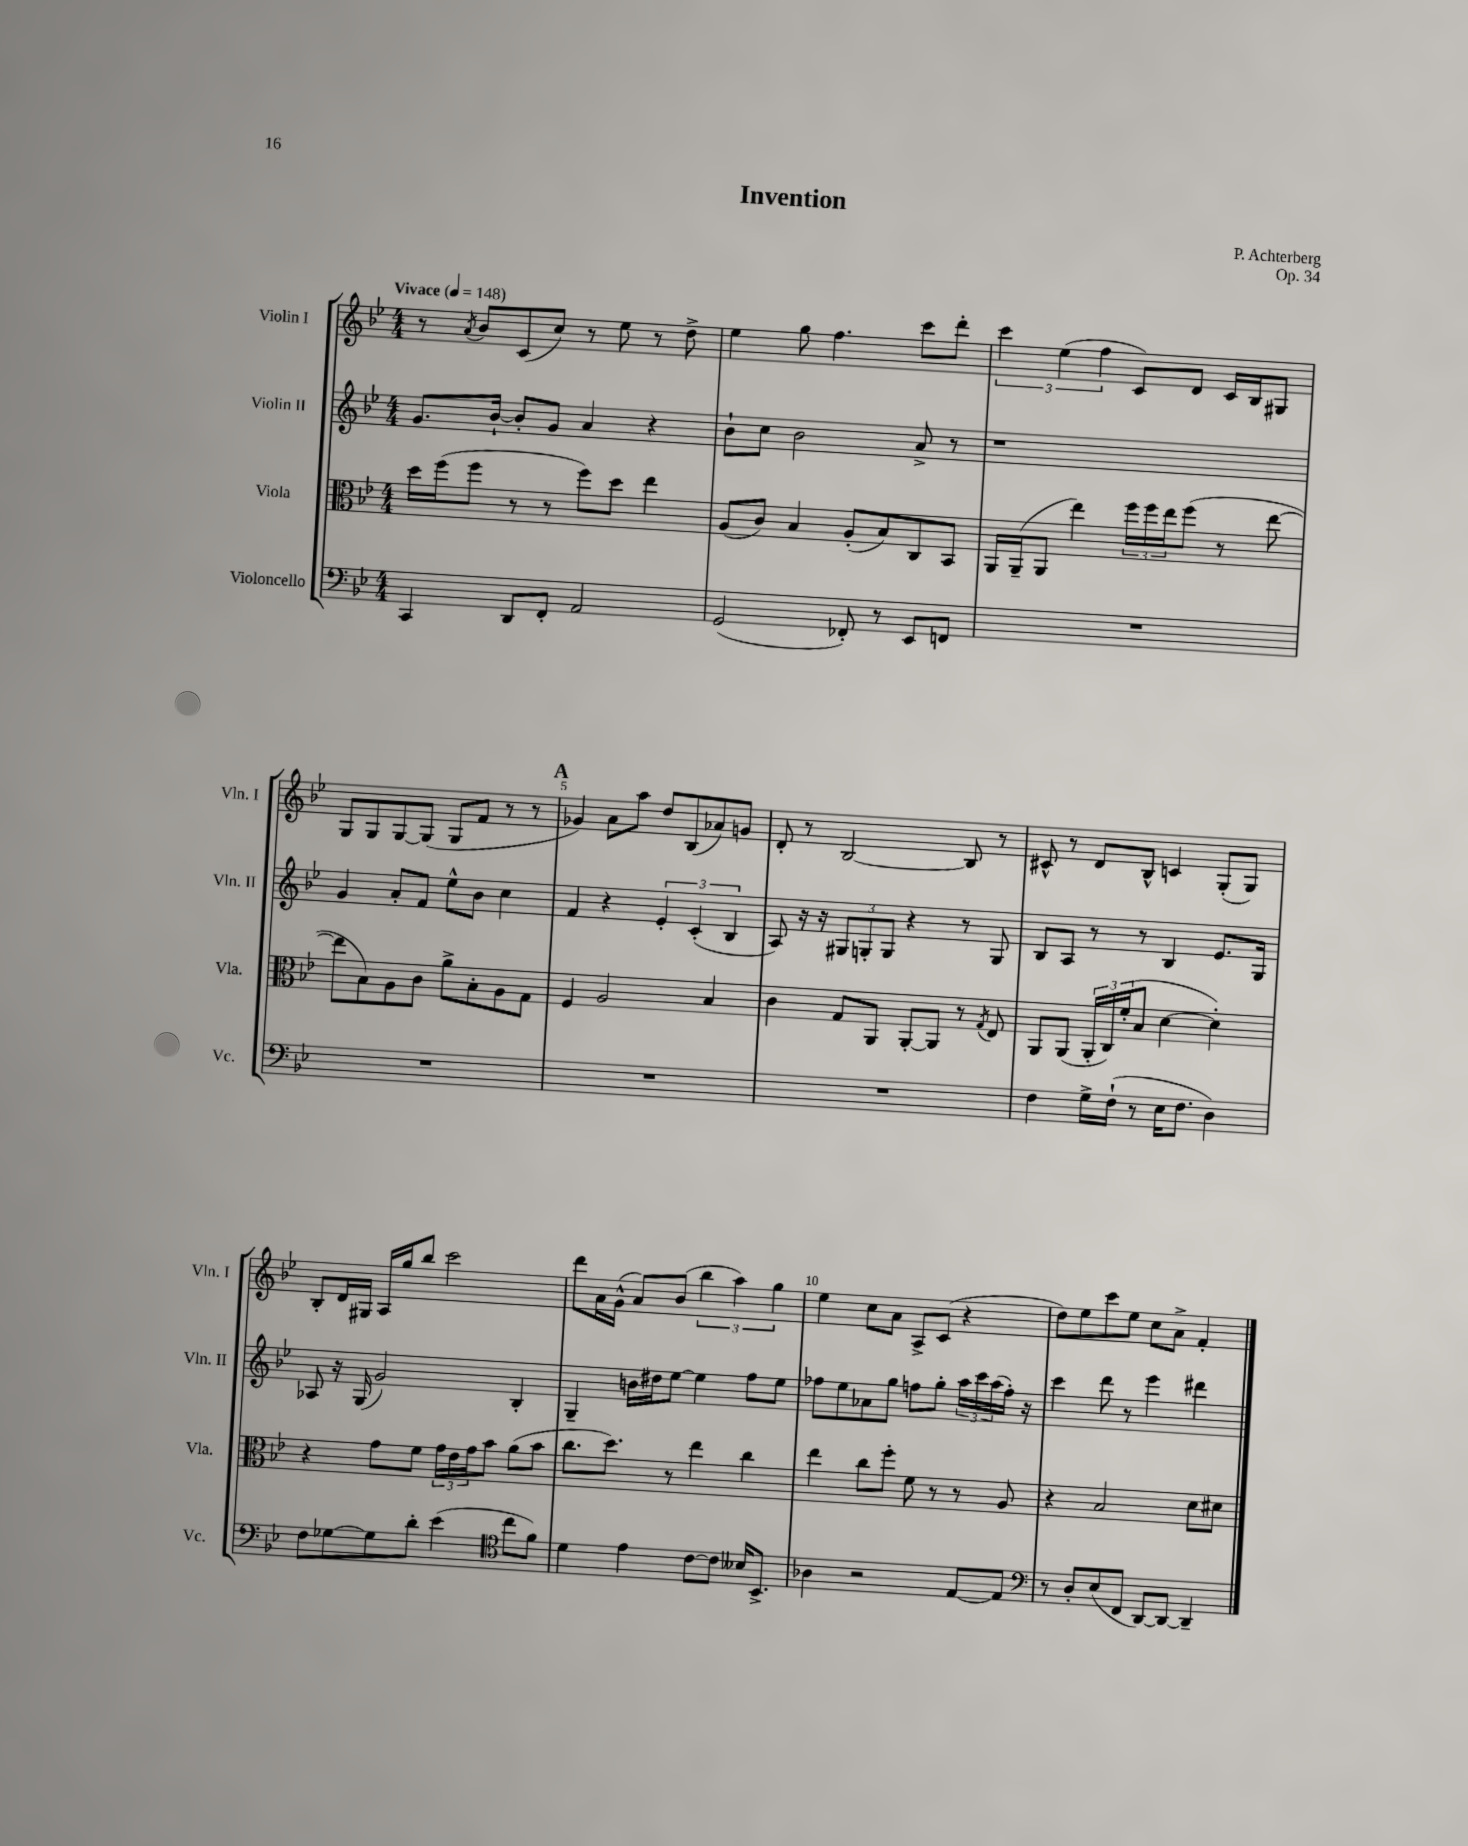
\header { title = "Invention" composer = "P. Achterberg" opus = "Op. 34" }
<<
\new StaffGroup <<
\new Staff = "s0" \with { instrumentName = "Violin I" shortInstrumentName = "Vln. I" } {
    \clef treble \key bes \major \numericTimeSignature \time 4/4 \tempo "Vivace" 4 = 148
    r8 \acciaccatura { a'8 } bes'8 c'8( c''8) r8 ees''8 r8 d''8-> |
    ees''4 g''8 f''4. c'''8 d'''8-. |
    \tuplet 3/2 { c'''4 ees''4( f''4 } c'8) d'8 c'16 bes16 gis8 |
    g8 g8 g8~ g8( g8 f'8 r8 r8 |
    \mark \markup { \bold "A" } ges'4) a'8 a''8 d''8 bes8( aes'8) g'8 |
    d'8-. r8 bes2~ bes8 r8 |
    cis'8-^ r8 d'8 bes8-^ c'4 g8-.( g8) |
    bes8-. d'16 gis16 a16 g''16 bes''8 c'''2 |
    d'''8 a'16 g'16-^( a'8) bes'8( \tuplet 3/2 { bes''4 a''4) g''4 } |
    ees''4 c''8 a'8 a8-> c'8( r4 |
    d''8) ees''8 c'''8 ees''8 c''8 a'8-> f'4-. \bar "|." |
}
\new Staff = "s1" \with { instrumentName = "Violin II" shortInstrumentName = "Vln. II" } {
    \clef treble \key bes \major \numericTimeSignature \time 4/4
    g'8. bes'16~-! bes'8-. g'8 a'4 r4 |
    bes'8-! c''8 bes'2 a'8-> r8 |
    r1 |
    g'4 a'8-. f'8 ees''8-^ bes'8 c''4 |
    \mark \markup { \bold "A" } f'4 r4 \tuplet 3/2 { ees'4-. c'4-.( bes4 } |
    a8) r16 r16 \tuplet 3/2 { gis8 g8-. g8 } r4 r8 g8 |
    bes8 a8 r8 r8 bes4 ees'8. g16 |
    aes8 r16 g16( g'2) bes4-. |
    g4-- b'16 dis''16 ees''8~ ees''4 f''8 ees''8 |
    fes''8 ees''8 aes'8 g''8 f''8 g''8-. \tuplet 3/2 { a''16 c'''16 a''16( } f''16-.) r16 |
    c'''4 d'''8 r8 ees'''4 dis'''4 \bar "|." |
}
\new Staff = "s2" \with { instrumentName = "Viola" shortInstrumentName = "Vla." } {
    \clef alto \key bes \major \numericTimeSignature \time 4/4
    d''16 f''16( f''8 r8 r8 f''8) d''8 ees''4 |
    a8( c'8) bes4 a8-.( bes8) c8 bes,8 |
    a,16 a,16--( a,8 ees''4) \tuplet 3/2 { f''16 f''16 ees''16 } f''8( r8 ees''8~ |
    ees''8 bes8) a8 c'8 a'8-> bes8-. a8 g8 |
    \mark \markup { \bold "A" } f4 a2 bes4 |
    c'4 g8 a,8 a,8~-. a,8 r8 \acciaccatura { g8 } ees8 |
    a,8 a,8( \tuplet 3/2 { a,16-. c16) f'16-.( } bes8 d'4~ d'4-.) |
    r4 g'8 f'8 \tuplet 3/2 { g'16 ees'16 g'16 } bes'8 a'8( bes'8 |
    c''8. d''8.) r8 ees''4 c''4 |
    ees''4 c''8 f''8-. f'8 r8 r8 a8 |
    r4 bes2 d'8 dis'8 \bar "|." |
}
\new Staff = "s3" \with { instrumentName = "Violoncello" shortInstrumentName = "Vc." } {
    \clef bass \key bes \major \numericTimeSignature \time 4/4
    c,4 d,8 f,8-. a,2 |
    g,2( fes,8-.) r8 ees,8 f,8 |
    R1 |
    R1 |
    \mark \markup { \bold "A" } R1 |
    R1 |
    f4 g16-> f16-!( r8 ees16 f8. d4) |
    f8 ges8~ ges8 d'8-. ees'4( \clef tenor c''8 f'8) |
    d'4 ees'4 c'8~ c'8 beses16 bes,8.-> |
    aes4 r2 ees8~ ees8 |
    \clef bass r8 d8-. ees8( f,8 d,8~) d,8~ d,4-- \bar "|." |
}
>>
>>
\layout { \context { \Score \override BarNumber.break-visibility = ##(#f #t #t) barNumberVisibility = #(every-nth-bar-number-visible 5) } }
